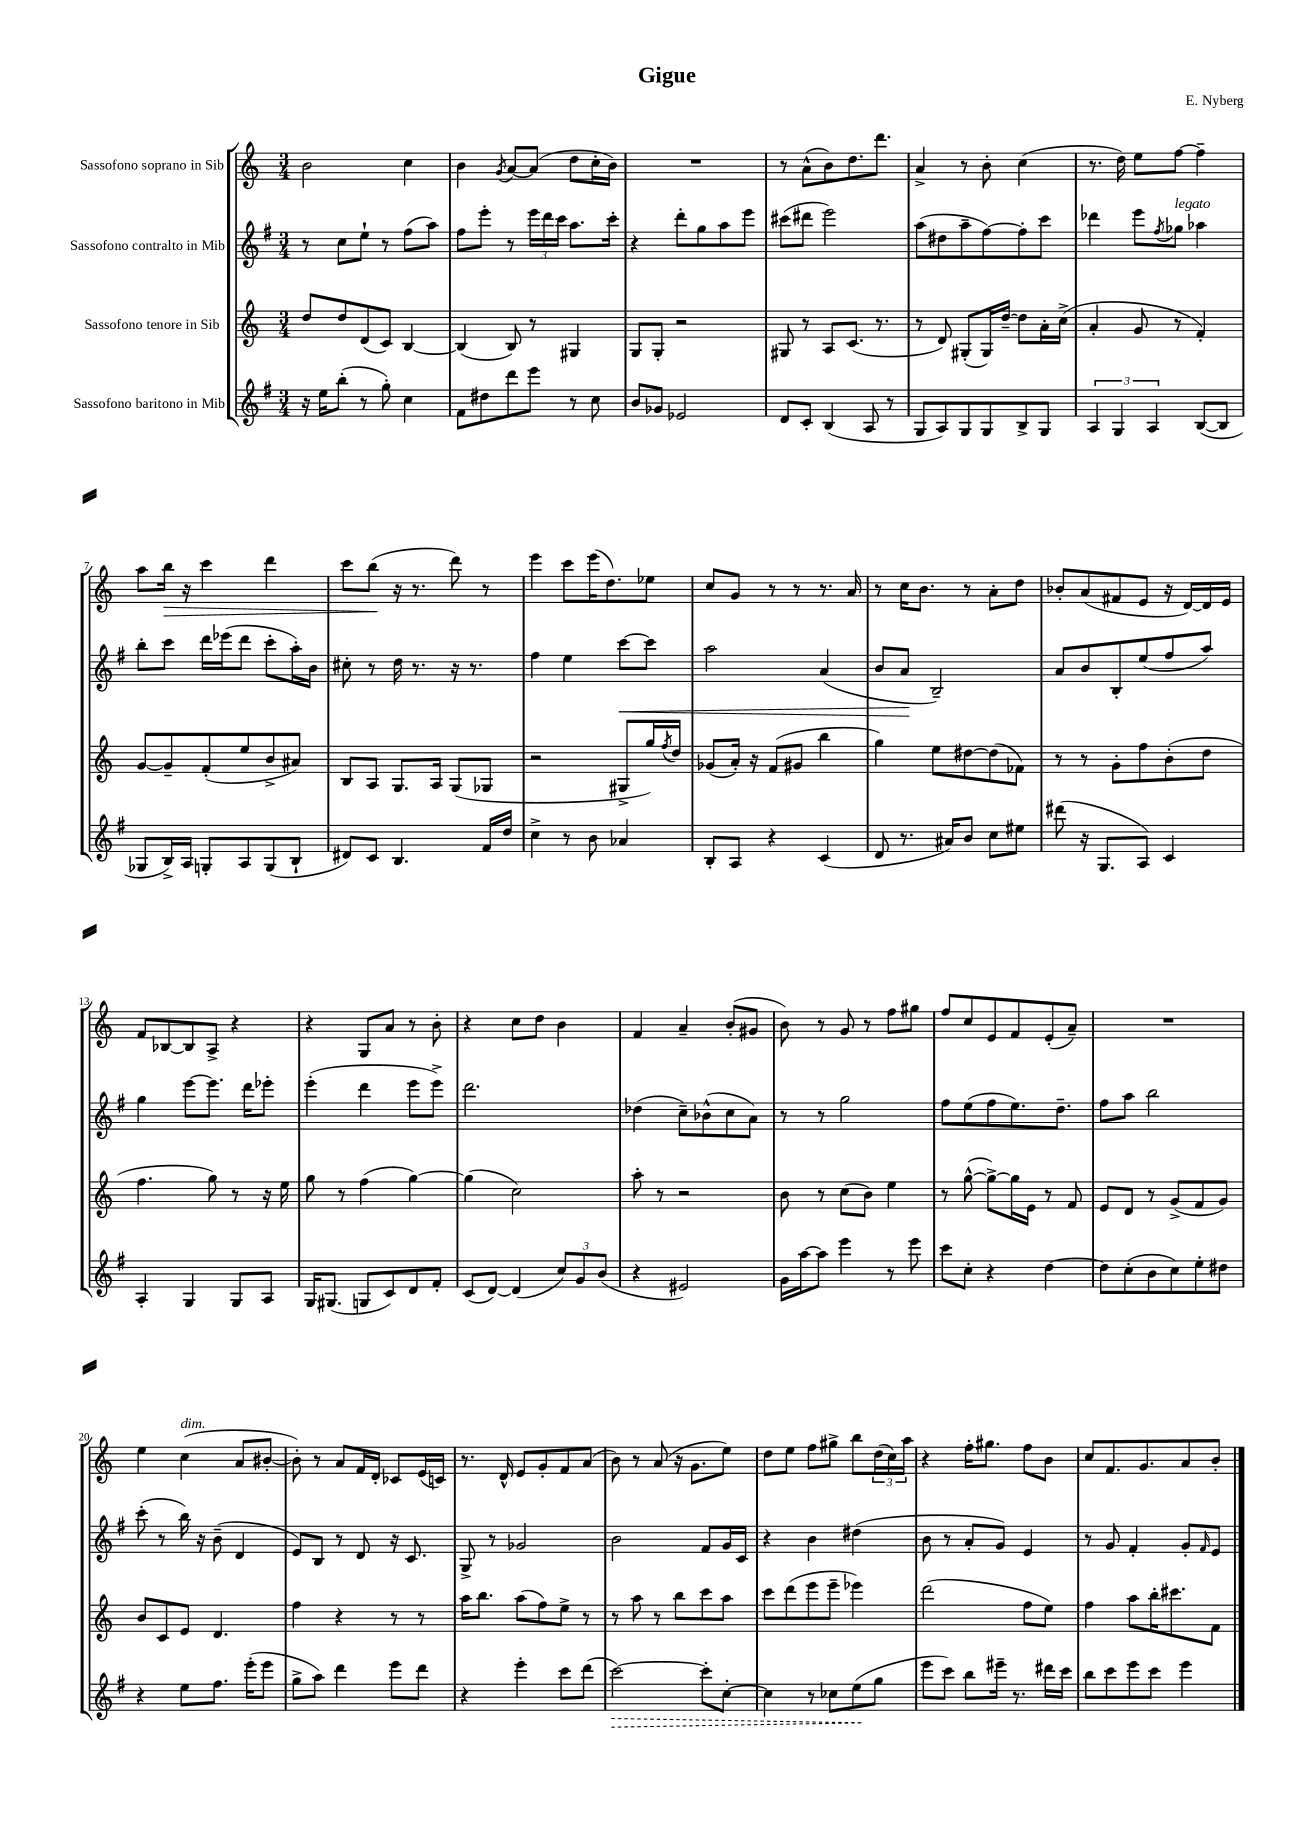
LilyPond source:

\header { title = "Gigue" composer = "E. Nyberg" }
<<
\new StaffGroup <<
\new Staff = "s0" \with { instrumentName = "Sassofono soprano in Sib" } {
    \clef treble \key c \major \numericTimeSignature \time 3/4
    b'2 c''4 |
    b'4 \acciaccatura { g'8 } a'8~ a'8( d''8 c''16-. b'16) |
    R2. |
    r8 a'8-^( b'8) d''8. d'''8. |
    a'4-> r8 b'8-. c''4( |
    r8. d''16) e''8 f''8~ f''4-- |
    a''8 b''16\> r16 c'''4 d'''4 |
    c'''8 b''8\!( r16 r8. d'''8) r8 |
    e'''4 c'''8 e'''16( d''8.) ees''8 |
    c''8 g'8 r8 r8 r8. a'16 |
    r8 c''16 b'8. r8 a'8-. d''8 |
    bes'8-. a'8( fis'8 e'8 r16 d'16~) d'16 e'16 |
    f'8 bes8~ bes8 a8-> r4 |
    r4 g8 a'8 r8 b'8-. |
    r4 c''8 d''8 b'4 |
    f'4 a'4-- b'8-.( gis'8 |
    b'8) r8 g'8 r8 f''8 gis''8 |
    f''8 c''8 e'8 f'8 e'8-.( a'8--) |
    R2. |
    e''4 c''4^\markup { \italic "dim." }( a'8 bis'8~-. |
    bis'8-.) r8 a'8 f'16 d'16-. ces'8 e'16( c'16) |
    r8. d'16-^ e'8 g'8-. f'8 a'8( |
    b'8) r8 a'8( r16 g'8. e''8) |
    d''8 e''8 f''8 gis''8-> b''8 \tuplet 3/2 { d''16( c''16) a''16 } |
    r4 f''16-. gis''8. f''8 b'8 |
    c''8 f'8. g'8. a'8 b'8-. \bar "|." |
}
\new Staff = "s1" \with { instrumentName = "Sassofono contralto in Mib" } {
    \clef treble \key g \major \numericTimeSignature \time 3/4
    r8 c''8 e''8-! r8 fis''8( a''8) |
    fis''8 e'''8-. r8 \tuplet 3/2 { e'''16 d'''16 c'''16 } a''8. c'''16-. |
    r4 d'''8-. g''8 a''8 e'''8 |
    cis'''8( dis'''8 e'''2) |
    a''8( dis''8 a''8-- fis''8~) fis''8-. c'''8 |
    des'''4 e'''8 \acciaccatura { fis''8 } ges''8^\markup { \italic "legato" } aes''4 |
    b''8-. c'''8 d'''16 ees'''16( d'''8 c'''8-. a''16-.) b'16 |
    cis''8-. r8 d''16 r8. r16 r8. |
    fis''4 e''4 c'''8~\< c'''8 |
    a''2 a'4( |
    b'8 a'8\! b2--) |
    a'8 b'8 b8-. e''8( fis''8 a''8) |
    g''4 e'''8~ e'''8. d'''16 ees'''8-. |
    e'''4-.( d'''4 e'''8 e'''8->) |
    d'''2. |
    des''4( c''8--) bes'8-^( c''8 a'8) |
    r8 r8 g''2 |
    fis''8 e''8( fis''8 e''8.) d''8.-- |
    fis''8 a''8 b''2 |
    c'''8-.( r8 b''16) r16 b'8--( d'4 |
    e'8) b8 r8 d'8 r16 c'8. |
    g8-> r8 ges'2 |
    b'2 fis'8 g'16 c'16 |
    r4 b'4 dis''4( |
    b'8 r8 a'8-. g'8) e'4 |
    r8 g'8 fis'4-. g'8-. \grace { fis'16 } e'8 \bar "|." |
}
\new Staff = "s2" \with { instrumentName = "Sassofono tenore in Sib" } {
    \clef treble \key c \major \numericTimeSignature \time 3/4
    d''8 d''8 d'8( c'8) b4~ |
    b4( b8) r8 gis4 |
    g8 g8-. r2 |
    gis8 r8 a8 c'8.( r8. |
    r8 d'8) gis8-.( gis16) d''16~-- d''8 a'16-. c''16->( |
    a'4-. g'8 r8 f'4-.) |
    g'8~ g'8-- f'8-.( e''8 b'8-> ais'8) |
    b8 a8 g8. a16 g8( ges8 |
    r2 gis8-> g''16) \acciaccatura { f''8 } d''16 |
    ges'8( a'16-.) r16 f'8( gis'8 b''4 |
    g''4) e''8 dis''8~ dis''8( fes'8) |
    r8 r8 g'8-. f''8 b'8-.( d''8 |
    f''4. g''8) r8 r16 e''16 |
    g''8 r8 f''4( g''4~) |
    g''4( c''2) |
    a''8-. r8 r2 |
    b'8 r8 c''8( b'8) e''4 |
    r8 g''8~-^( g''8~->) g''16 e'16 r8 f'8 |
    e'8 d'8 r8 g'8->( f'8 g'8) |
    b'8 c'8 e'8 d'4. |
    f''4 r4 r8 r8 |
    a''16 b''8. a''8( f''8) e''8-> r8 |
    r8 a''8 r8 b''8 c'''8 a''8 |
    c'''8 d'''8( e'''8 e'''8-- ees'''4) |
    d'''2( f''8 e''8) |
    f''4 a''8 b''16-. cis'''8. f'8 \bar "|." |
}
\new Staff = "s3" \with { instrumentName = "Sassofono baritono in Mib" } {
    \clef treble \key g \major \numericTimeSignature \time 3/4
    r16 e''16 b''8-.( r8 g''8-.) c''4 |
    fis'8 dis''8 d'''8 e'''8 r8 c''8 |
    b'8 ges'8 ees'2 |
    d'8 c'8-. b4( a8 r8 |
    g8 a8) g8 g8 b8-> g8 |
    \tuplet 3/2 { a4 g4 a4 } b8~( b8 |
    ges8 b16->) a16 g8-. a8 g8( b8-! |
    dis'8) c'8 b4. fis'16 d''16 |
    c''4-> r8 b'8 aes'4 |
    b8-. a8 r4 c'4( |
    d'8 r8. ais'16) b'8 c''8 eis''8 |
    dis'''8( r16 g8. a8) c'4 |
    a4-. g4 g8 a8 |
    g16 gis8.( g8 c'8) d'8 fis'8-. |
    c'8( d'8~) d'4( \tuplet 3/2 { c''8) g'8 b'8( } |
    r4 eis'2) |
    g'16 a''16~ a''8 e'''4 r8 e'''8 |
    c'''8 c''8-. r4 d''4~ |
    d''8 c''8-.( b'8 c''8) e''8-. dis''8 |
    r4 e''8 fis''8. e'''16-.( e'''8 |
    g''8-> a''8) d'''4 e'''8 d'''8 |
    r4 e'''4-. c'''8 d'''8( |
    \once \override Hairpin.style = #'dashed-line c'''2~\>) c'''8-. c''8~-. |
    c''4 r8 ces''8 e''8\!( g''8 |
    e'''8 c'''8) b''8 eis'''16-- r8. dis'''16 c'''16 |
    b''8 c'''8 e'''8 c'''8 e'''4 \bar "|." |
}
>>
>>
